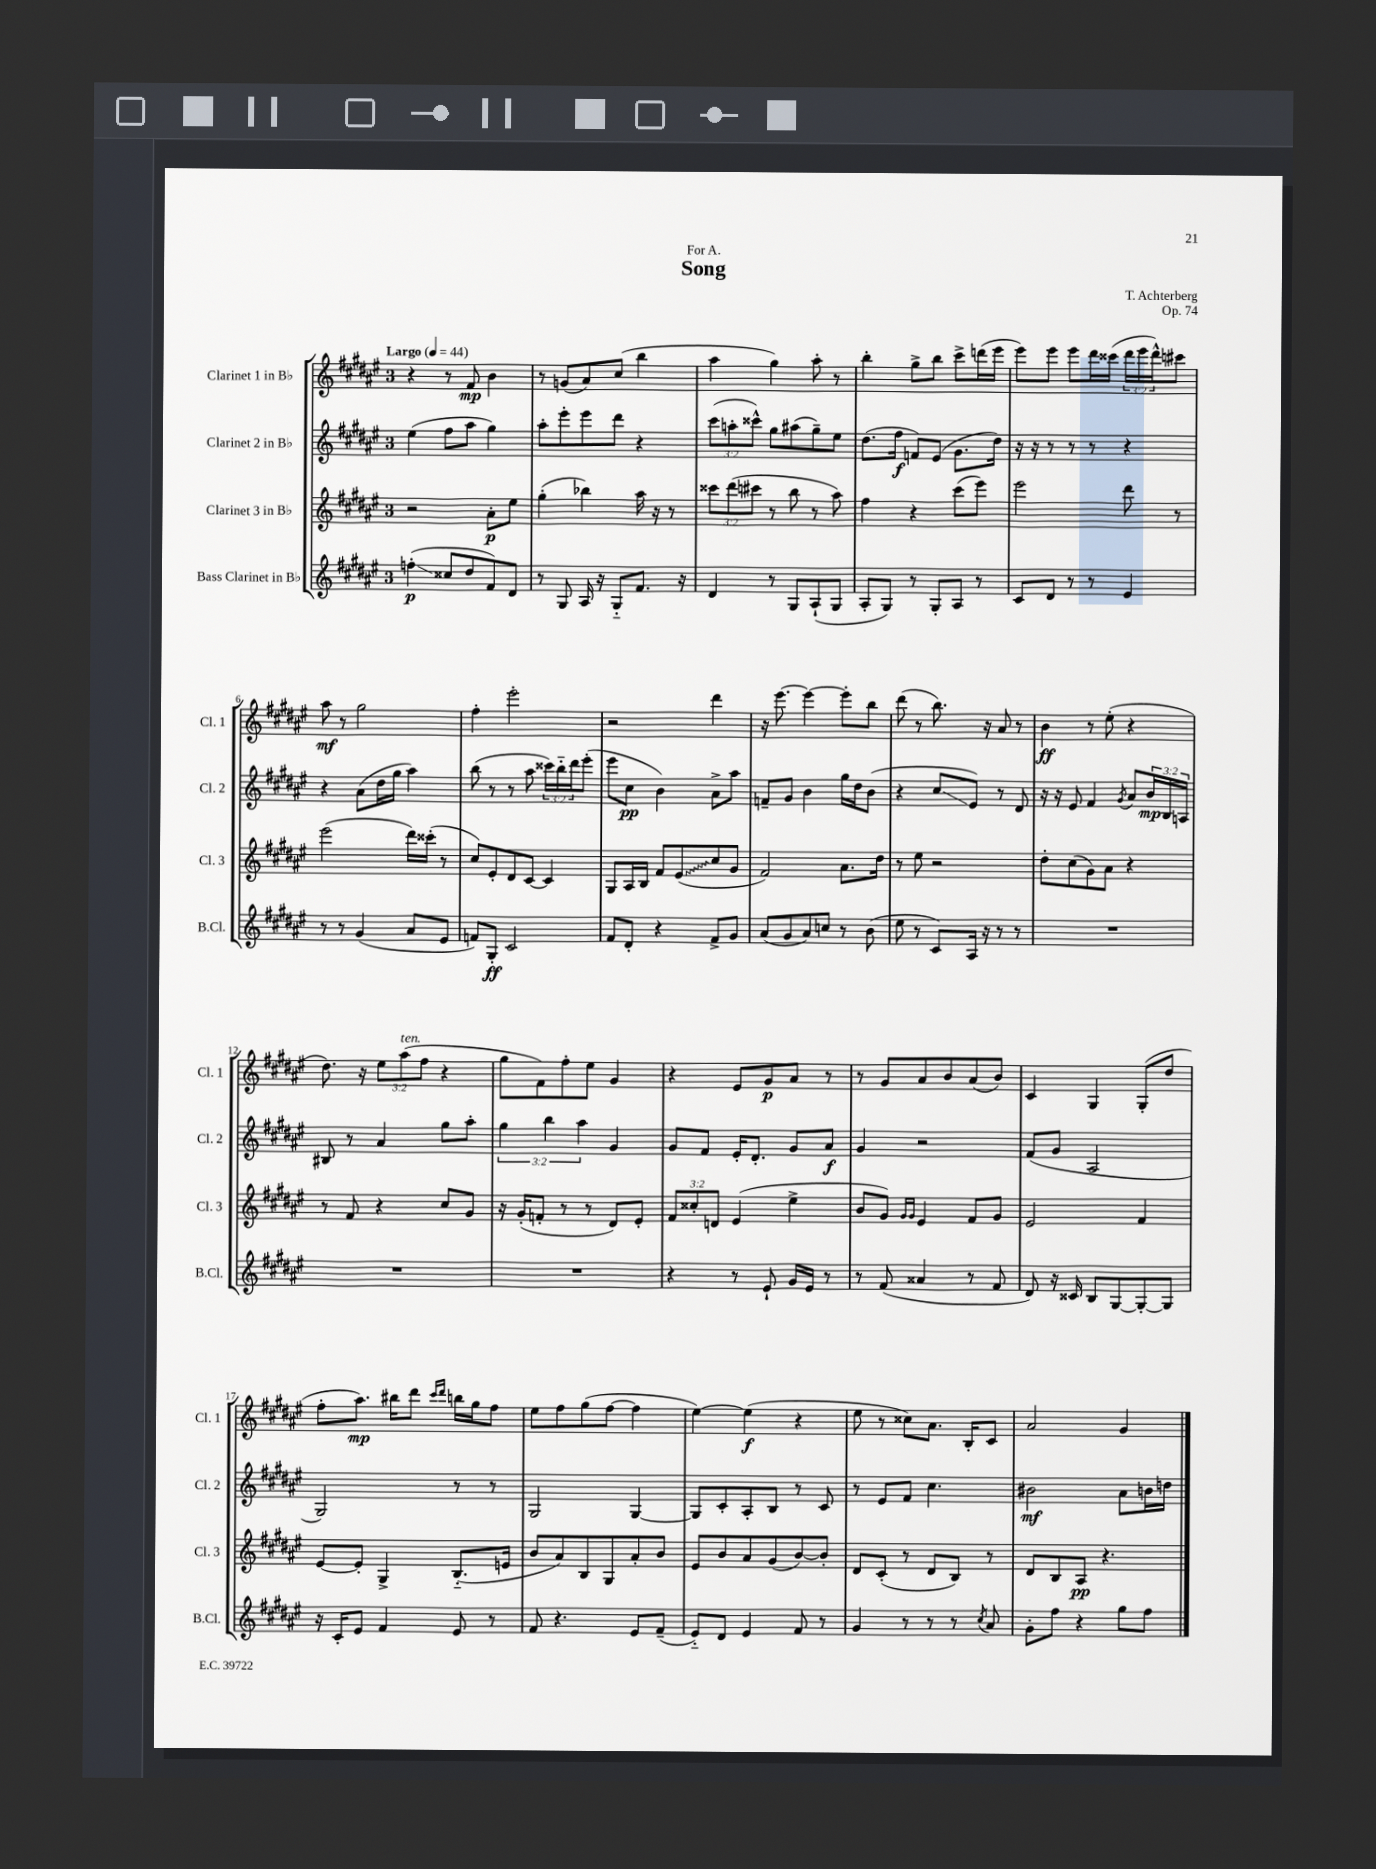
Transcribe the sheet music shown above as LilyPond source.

\header { title = "Song" composer = "T. Achterberg" dedication = "For A." opus = "Op. 74" }
<<
\new StaffGroup <<
\new Staff = "s0" \with { instrumentName = "Clarinet 1 in Bb" shortInstrumentName = "Cl. 1" } {
    \clef treble \key fis \major \once \override Staff.TimeSignature.style = #'single-digit \time 3/4 \override Staff.TupletNumber.text = #tuplet-number::calc-fraction-text \tempo "Largo" 4 = 44
    r4 r8 fis'8\mp b'4 |
    r8 g'8( ais'8) cis''8( b''4 |
    ais''4 gis''4) ais''8-. r8 |
    b''4-. gis''8-> b''8 cis'''8-> d'''16( eis'''16 |
    eis'''8) eis'''8 eis'''8 dis'''16 cisis'''16( \tuplet 3/2 { dis'''16 eis'''16 dis'''16-^) } cis'''8 |
    ais''8\mf r8 gis''2 |
    fis''4-. eis'''2-. |
    r2 dis'''4 |
    r16 eis'''8.~ eis'''4~ eis'''8-. b''8 |
    dis'''8( r8 b''8.) r16 ais'8 r8 |
    b'4\ff r8 eis''8-.( r4 |
    dis''8.) r16 \tuplet 3/2 { eis''8 ais''8^\markup { \italic "ten." }( fis''8 } r4 |
    gis''8 fis'8) fis''8-. eis''8 gis'4 |
    r4 eis'8 gis'8\p ais'8 r8 |
    r8 gis'8 ais'8 b'8 ais'8( b'8) |
    cis'4 gis4 gis8-.( dis''8 |
    fis''8-. ais''8.\mp) bis''16 dis'''8 \grace { cis'''16 dis'''16 } b''16 gis''16 fis''8 |
    eis''8 fis''8 gis''8( fis''8~ fis''4 |
    eis''4~) eis''4\f( r4 |
    eis''8 r8 cisis''8) ais'8. b16-. cis'8 |
    ais'2 gis'4 \bar "|." |
}
\new Staff = "s1" \with { instrumentName = "Clarinet 2 in Bb" shortInstrumentName = "Cl. 2" } {
    \clef treble \key fis \major \once \override Staff.TimeSignature.style = #'single-digit \time 3/4 \override Staff.TupletNumber.text = #tuplet-number::calc-fraction-text
    eis''4( fis''8 ais''8 gis''4) |
    ais''8-. eis'''8-. eis'''8 dis'''8 r4 |
    \tuplet 3/2 { cis'''8( a''8-. cisis'''8-^) } gis''8 ais''8( gis''8--) eis''8 |
    dis''8.( fis''16\f f'8) eis'8( gis'8. dis''16) |
    r16 r16 r8 r8 r8 r4 |
    r4 ais'8( dis''16 gis''16 ais''4) |
    b''8( r8 r8 ais''8 \tuplet 3/2 { cisis'''16) b''16-_ dis'''16 } eis'''8-.( |
    eis'''8 cis''8\pp b'4) ais'8-> ais''8 |
    f'8-- gis'8 b'4 gis''16 dis''16 b'8( |
    r4 cis''8\glissando eis'8) r8 dis'8 |
    r16 r16 eis'8 fis'4 \acciaccatura { gis'8 } ais'8 \tuplet 3/2 { b'16\mp b16 a16 } |
    bis8 r8 ais'4 gis''8 ais''8-. |
    \tuplet 3/2 { gis''4 b''4 ais''4 } gis'4 |
    gis'8 fis'8 eis'16-. dis'8.-. gis'8 ais'8\f |
    gis'4 r2 |
    fis'8( gis'8 ais2 |
    gis2) r8 r8 |
    gis2 gis4~ |
    gis8 cis'8-. ais8-. b8 r8 cis'8 |
    r8 eis'8 fis'8 cis''4. |
    bis'2\mf ais'8 b'16 d''16 \bar "|." |
}
\new Staff = "s2" \with { instrumentName = "Clarinet 3 in Bb" shortInstrumentName = "Cl. 3" } {
    \clef treble \key fis \major \once \override Staff.TimeSignature.style = #'single-digit \time 3/4 \override Staff.TupletNumber.text = #tuplet-number::calc-fraction-text
    r2 ais'8-.\p eis''8 |
    gis''4-.( bes''4) ais''16 r16 r8 |
    \tuplet 3/2 { cisis'''8 dis'''8( cis'''8 } r8 b''8 r8 ais''8) |
    fis''4 r4 cis'''8( eis'''8) |
    eis'''2 dis'''8 r8 |
    eis'''2( dis'''16) cisis'''16-.( r8 |
    cis''8) eis'8-. dis'8 cis'8~ cis'4 |
    gis8 ais16 b16 fis'8 \once \override Glissando.style = #'zigzag eis'8\glissando( cis''8 gis'8 |
    fis'2) ais'8. dis''16 |
    r8 eis''8 r2 |
    dis''8-. cis''8( gis'8) ais'8 r4 |
    r8 fis'8 r4 cis''8 gis'8 |
    r16 gis'16-.( f'8-. r8 r8 dis'8) eis'8-. |
    \tuplet 3/2 { fis'8 cisis''8-. d'8 } eis'4( eis''4-> |
    b'8 gis'8) \grace { gis'16 gis'16 } eis'4 fis'8 gis'8 |
    eis'2 fis'4 |
    eis'8~ eis'8-. gis4-> b8.-_( e'16 |
    b'8 ais'8) b8 gis8 ais'8-. b'8 |
    eis'8 b'8 ais'8 gis'8( b'8~) b'8-. |
    dis'8 cis'8-.( r8 dis'8 b8) r8 |
    dis'8 b8 ais8\pp r4. \bar "|." |
}
\new Staff = "s3" \with { instrumentName = "Bass Clarinet in Bb" shortInstrumentName = "B.Cl." } {
    \clef treble \key fis \major \once \override Staff.TimeSignature.style = #'single-digit \time 3/4
    f''4-.\glissando\p( cisis''8 dis''8 fis'8) dis'8 |
    r8 gis8 ais16 r16 gis8-_ fis'8. r16 |
    dis'4 r8 gis8 ais8-!( gis8 |
    ais8-. gis8) r8 gis8-. ais8 r8 |
    cis'8 dis'8 r8 r8 eis'4 |
    r8 r8 gis'4( ais'8 eis'8 |
    f'8) gis8-.\ff cis'2 |
    fis'8 dis'8-. r4 fis'8-> gis'8 |
    ais'8( gis'8 ais'8) c''8 r8 b'8( |
    eis''8 r8 cis'8) ais16 r16 r8 r8 |
    R2. |
    R2. |
    R2. |
    r4 r8 eis'8-! gis'16 eis'16 r8 |
    r8 fis'8( aisis'4 r8 fis'8 |
    dis'8) r16 cisis'16 b8 gis8~ gis8~-. gis8 |
    r16 cis'16-. eis'8 fis'4 eis'8 r8 |
    fis'8 r4. eis'8 fis'8--( |
    eis'8-_) dis'8 eis'4 fis'8 r8 |
    gis'4 r8 r8 r8 \acciaccatura { cis''8 } ais'8 |
    gis'8-. fis''8 r4 gis''8 fis''8 \bar "|." |
}
>>
>>
